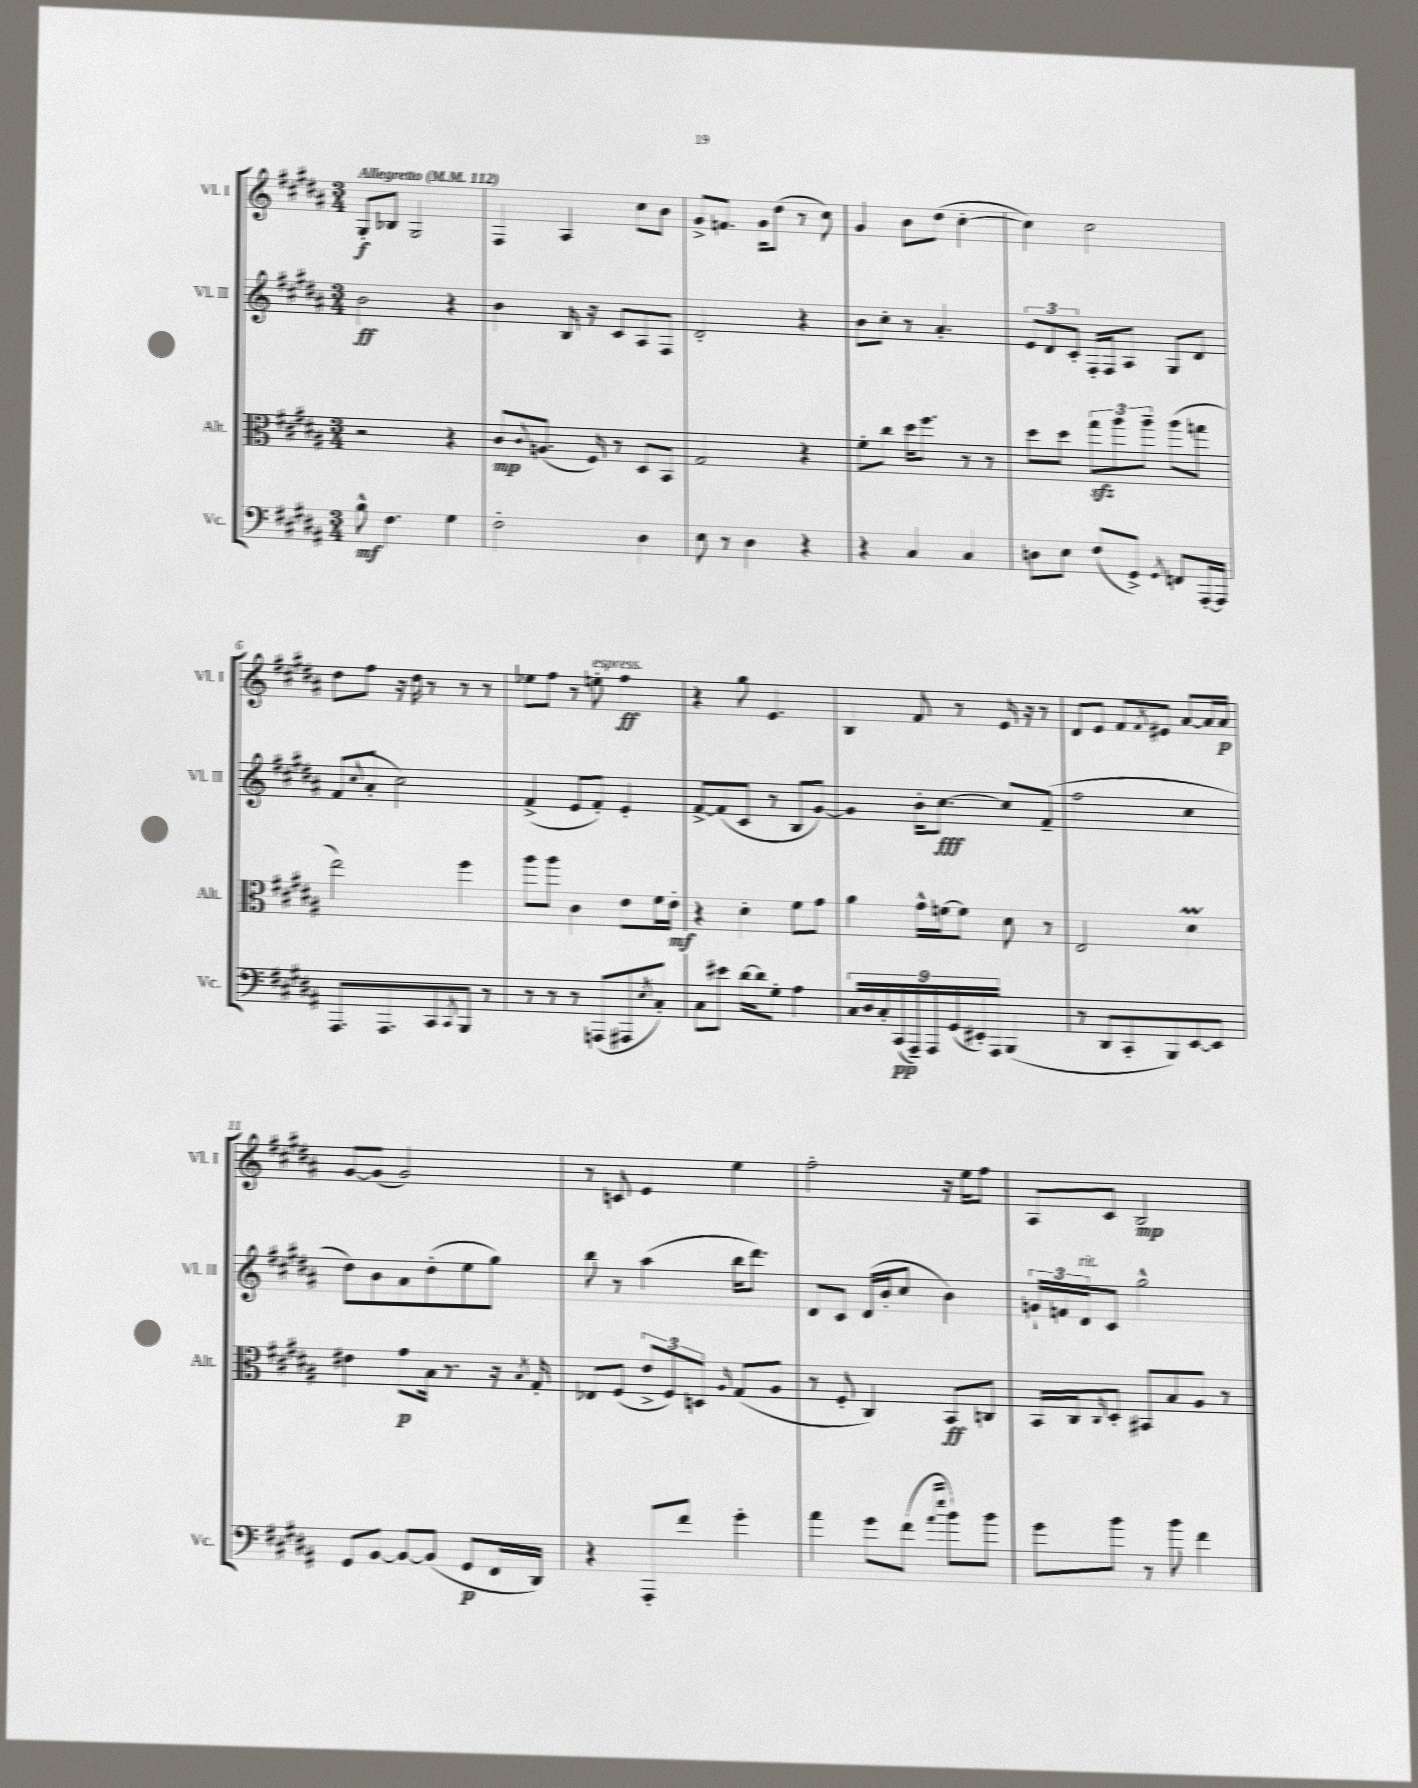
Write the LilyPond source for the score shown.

<<
\new StaffGroup <<
\new Staff = "s0" \with { instrumentName = "Vl. I" shortInstrumentName = "Vl. I" } {
    \clef treble \key b \major \numericTimeSignature \time 3/4 \tempo "Allegretto" 4 = 112
    gis8-.\f bes8 gis2 |
    fis4 ais4 cis''8 b'8 |
    gis'8-> f'8. gis'16 dis''8( r8 cis''8) |
    gis'4 b'8 dis''8( cis''4~-. |
    cis''4) cis''2 |
    dis''8 fis''8 r16 dis''16 r8 r8 r8 |
    ees''8 fis''8 r8 e''8-.^\markup { \italic "espress." } fis''4\ff |
    r4 gis''8 e'4. |
    b4 fis'8 r8 e'16 r16 r8 |
    dis'8 e'8 fis'8 \acciaccatura { fis'8 } eis'8 ais'8~ ais'16 ais'16\p |
    gis'8~ gis'8( gis'2) |
    r8 c'8 e'4 e''4 |
    fis''2-. r16 e''16 fis''8 |
    ais8 cis'8 b2\mp \bar "|." |
}
\new Staff = "s1" \with { instrumentName = "Vl. II" shortInstrumentName = "Vl. II" } {
    \clef treble \key b \major \numericTimeSignature \time 3/4
    b'2\ff r4 |
    b'4 b16 r16 cis'8 ais8 fis8 |
    dis'2-. r4 |
    b'8 cis''8-. r8 ais'4.-. |
    \tuplet 3/2 { e'8 dis'8 cis'8-. } fis16-. fis16 ais8 gis8 dis'8 |
    fis'8( \appoggiatura { cis''8 } ais'8-. cis''2) |
    fis'4->( e'8 fis'8-.) e'4-. |
    fis'8~-> fis'8( cis'8 r8 b8 gis'8~) |
    gis'4 b'16-. cis''8.~\fff cis''8 fis'8--( |
    fis''2 cis''4 |
    dis''8) b'8 ais'8 dis''8-.( e''8 gis''8) |
    b''8 r8 ais''4( b''16 dis'''8.) |
    dis'8 cis'8 dis'16( b'16-. cis''8 b'4) |
    \tuplet 3/2 { g'16-! f'16 dis'16^\markup { \italic "rit." } } cis'8 gis''2-^ \bar "|." |
}
\new Staff = "s2" \with { instrumentName = "Alt." shortInstrumentName = "Alt." } {
    \clef alto \key b \major \numericTimeSignature \time 3/4
    r2 r4 |
    cis'8\mp \appoggiatura { cis'8 } a8.( fis16) r8 dis8 b,8 |
    gis2 r4 |
    fis'8-. cis''8 dis''16 fis''8. r8 r8 |
    dis''8 dis''8 \tuplet 3/2 { gis''8\sfz ais''8 ais''8-- } ais''8( g''8 |
    e''2) fis''4 |
    ais''8 ais''8 cis'4 e'8 fis'16 e'16-.\mf |
    r4 dis'4-. fis'8 gis'8 |
    ais'4 gis'16-^ f'16~ f'8 dis'8 r8 |
    e2 dis'4\prall |
    eis'4 gis'8\p b16 r8. r16 \acciaccatura { b8 } gis16-. |
    ees8 fis8( \tuplet 3/2 { e'8-> fis8) d8 } \grace { ais16 } gis8( ais8 |
    r8 fis8-. cis4) b,8\ff c8 |
    b,16 cis16 \grace { cis16 } dis8-. bis,8 b8 ais8 r8 \bar "|." |
}
\new Staff = "s3" \with { instrumentName = "Vc." shortInstrumentName = "Vc." } {
    \clef bass \key b \major \numericTimeSignature \time 3/4
    b8-^\mf fis4. gis4 |
    fis2-. dis4 |
    e8 r8 dis4 r4 |
    r4 cis4 cis4 |
    d8 e8 fis8( gis,8->) \acciaccatura { gis,8 } f,8 ais,,16~-. ais,,16 |
    ais,,8. ais,,8. cis,8 \acciaccatura { cis,8 } b,,8 r8 |
    r8 r8 r8 a,,8( ais,,8 \acciaccatura { e8 } cis8-.) |
    cis8 eis'8 dis'16~ dis'16 gis8-. ais4 |
    \tuplet 9/8 { cis16 dis16 cis16-. cis,16\pp( ais,,16--) ais,,16 gis,16( eis,16-.) ais,,16 } b,,4( |
    r8 dis,8 cis,8-. b,,8) e,8~ e,8 |
    gis,8 b,8~ b,8~ b,8( gis,8\p fis,16 dis,16) |
    r4 ais,,8-. fis'8 gis'4-. |
    ais'4 gis'8 fis'8( \grace { ais'16 e''16 } b'8) b'8 |
    gis'8 b'8 r8 b'8 fis'4 \bar "|." |
}
>>
>>
